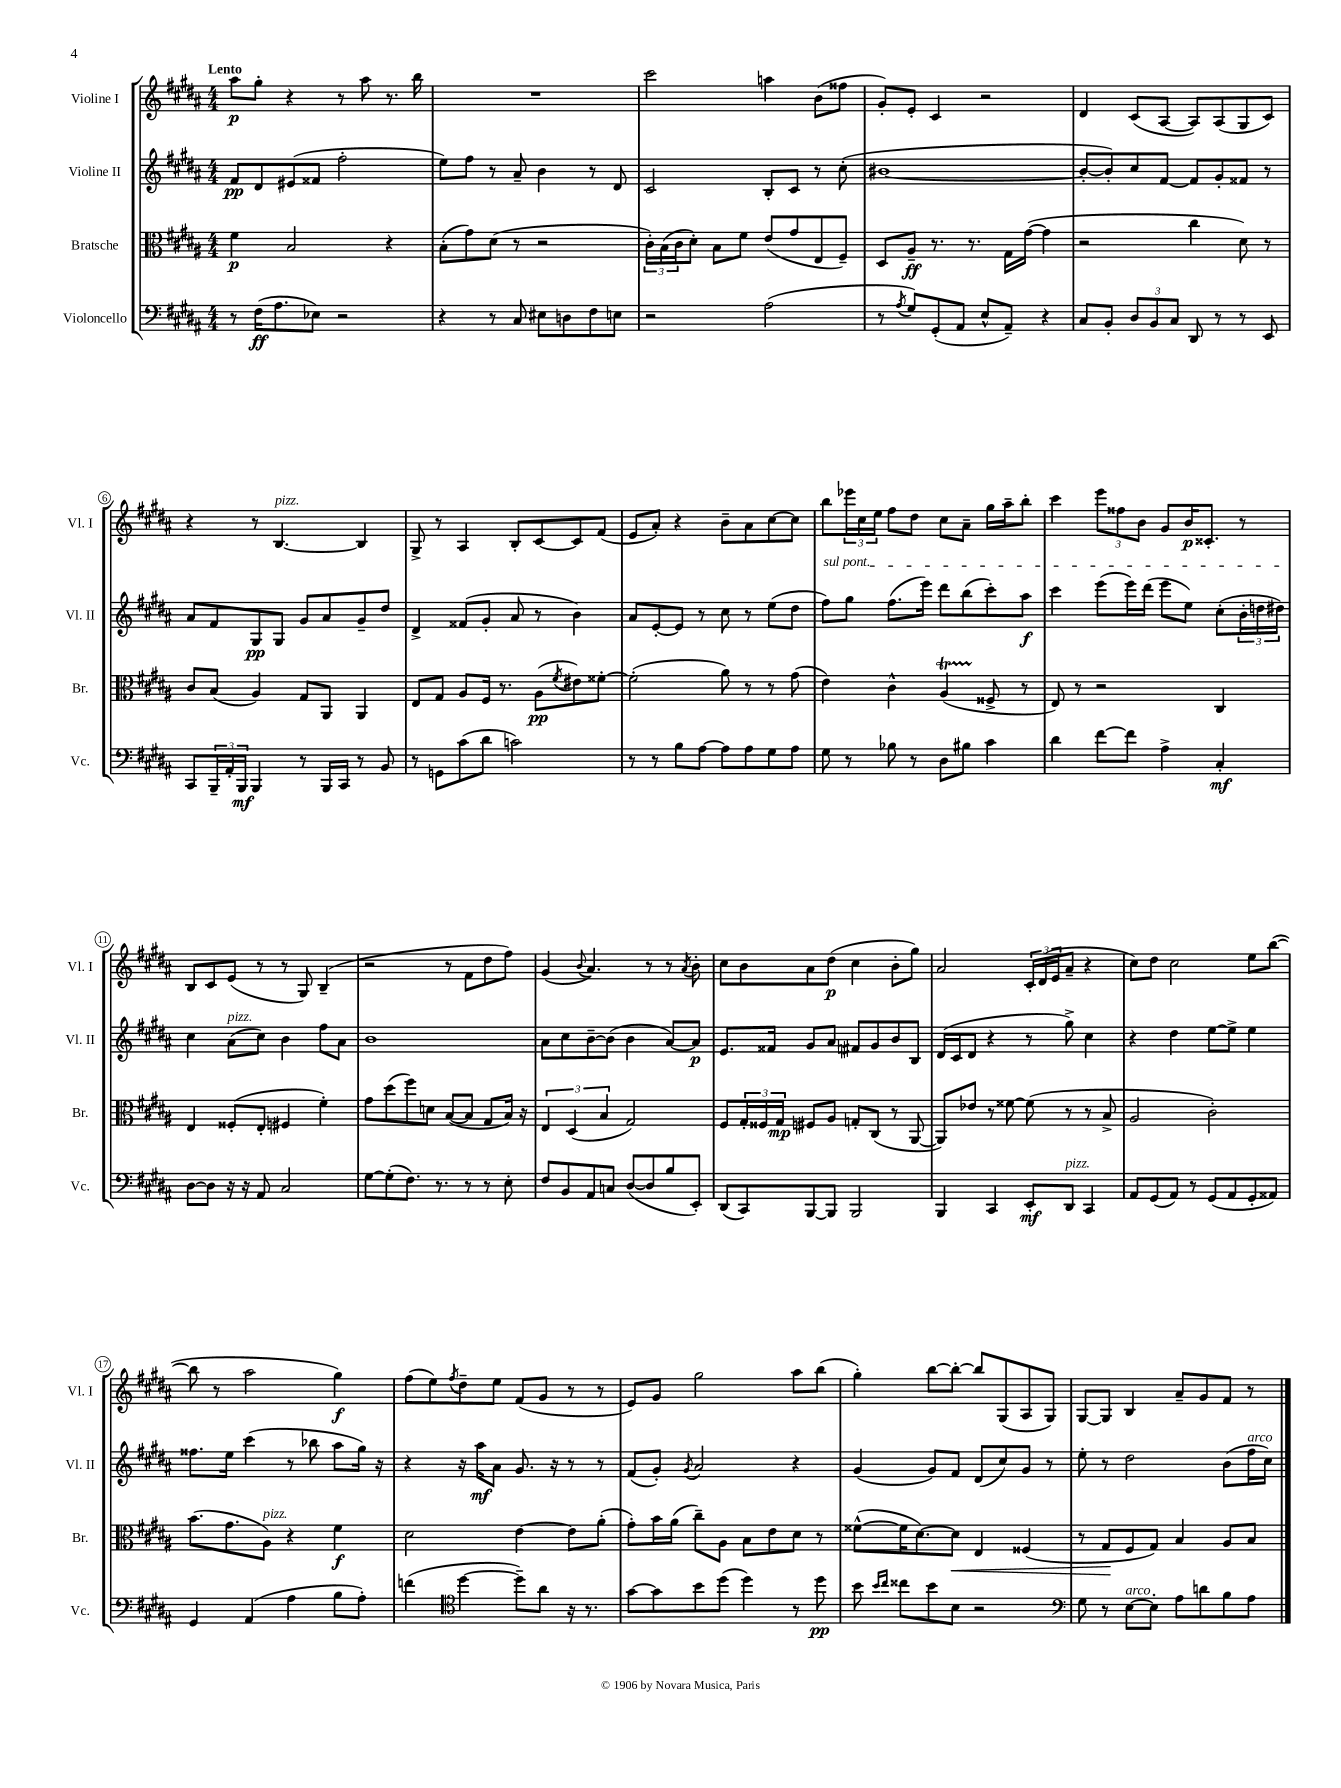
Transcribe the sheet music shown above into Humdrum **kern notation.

**kern	**kern	**kern	**kern
*staff4	*staff3	*staff2	*staff1
*clefF4	*clefC3	*clefG2	*clefG2
*k[f#c#g#d#a#]	*k[f#c#g#d#a#]	*k[f#c#g#d#a#]	*k[f#c#g#d#a#]
*M4/4	*M4/4	*M4/4	*M4/4
8r	4f#\	8f#/L	8aa#\L
(16F#\LK	.	8d#/	8gg#'\J
8.A#\	.	.	.
.	2B/	(8e#/	4r
8E-\J)	.	8f##/J	.
2r	.	2ff#'\	8r
.	.	.	8aa#\
.	4r	.	8.r
.	.	.	16bb\
=	=	=	=
4r	(8B'\L	8ee\L)	1r
.	8g#\)	8ff#\J	.
8r	(8d#\J	8r	.
8C#/	8r	8a#~/	.
8E#\L	2r	4b\	.
8D\	.	.	.
8F#\	.	8r	.
8E\J	.	8d#/	.
=	=	=	=
2r	24c#'\LL)	2c#/	2ccc#\
.	(24B\	.	.
.	24c#\J	.	.
.	8d#'\J)	.	.
.	8B\L	.	.
.	8f#\J	.	.
(2A#\	(8e/L	8B'/L	4aa\
.	8g#/	8c#/J	.
.	8E/	8r	(8b\L
.	8F#~/J)	(8cc#'\	8ff##\J
=	=	=	=
8r	8D#/L	[1b#	8g#'/L)
8qA#/	.	.	.
8G#/L)	8A#~/J	.	8e'/J
(8GG#'/	8.r	.	4c#/
8AA#/J	.	.	.
.	8.r	.	.
8E^^/L	.	.	2r
8AA#~/J)	16G#\LL	.	.
.	([16g#\JJ	.	.
4r	4g#\]	.	.
=	=	=	=
8C#/L	2r	8b#'/_L	4d#/
8BB'/J	.	8b#'/])	.
12D#/L	.	8cc#/	(8c#/L
12BB/	.	.	.
.	.	[8f#/J	[8A#/J
12C#/J	.	.	.
8DD#/	4cc#\	8f#/]L	8A#/]L)
8r	.	8g#'/	(8A#/
8r	8d#\)	8f##/J	8G#/
8EE/	8r	8r	8c#/J)
=	=	=	=
8CC#/L	8c#/L	8a#/L	4r
24BBB~/L	(8B/J	8f#/	.
24AA#'/	.	.	.
24BBB/JJ	.	.	.
4BBB/	4A#/)	8G#/	8r
.	.	8G#/J	[4.B/
8r	8G#/L	8g#/L	.
16BBB/LL	8AA#/J	8a#/	.
16CC#/JJ	.	.	.
8r	4AA#/	8g#~/	4B/]
8BB/	.	8dd#/J	.
=	=	=	=
8r	8E/L	4d#^/	8G#^/
8GG\L	8G#/J	.	8r
(8c#\	8A#/L	(8f##/L	4A#/
8d#\J	16F#/Jk	8g#'/J	.
.	8.r	.	.
2c\)	.	8a#/	8B'/L
.	(8A#\L	8r	[8c#/
.	8qf#/	.	.
.	8e#\)	4b\)	8c#/]
.	[8f##'\J	.	(8f#/J
=	=	=	=
8r	(2f##'\]	8a#/L	8e/L
8r	.	[8e'/	8a#'/J)
8B\L	.	8e/]J	4r
[8A#\J	.	8r	.
8A#\]L	8a#\)	8cc#\	8b~\L
8A#\	8r	8r	8a#\
8G#\	8r	(8ee\L	[8cc#\
8A#\J	(8g#\	8dd#\J	8cc#\]J
=	=	=	=
8G#\	4e\)	8ff#\L)	8bb\L
8r	.	8gg#\J	24eee-\L
.	.	.	24cc#\
.	.	.	24ee\JJ
8B-\	4c#^^\	(8.ff#\L	8ff#\L
8r	.	.	8dd#\J
.	.	16eee\Jk)	.
8D#\L	(4A#/	8ddd#\L	8cc#\L
8B#\J	.	(8bb\	8a#~\J
4c#\	8F##^/	8ccc#'\)	16gg#\LL
.	.	.	16aa#~\J
.	8r	8aa#\J	8bb'\J
=	=	=	=
4d#\	8E/)	4ccc#\	4ccc#\
.	8r	.	.
[8f#\L	2r	(8eee\L	12eee\L
.	.	.	12ff##\
8f#\]J	.	16eee\L)	.
.	.	.	12b\J
.	.	(16ddd#\JJ	.
4A#^\	.	8eee\L	8g#/L
.	.	8ee\J)	16b/K
.	.	.	8.c##'/J
4C#'/	4C#/	(8cc#'\L	.
.	.	24b'\L	8r
.	.	24dd\	.
.	.	24dd#\JJ)	.
=	=	=	=
[8D#\L	4E/	4cc#\	8B/L
8D#\]J	.	.	8c#/
16r	(8F##'/L	(8a#\L	(8e/J
16r	.	.	.
8AA#/	8E'/J	8cc#\J)	8r
2C#/	4F#/	4b\	8r
.	.	.	8G#/)
.	4f#'\)	8ff#\L	(4B~/
.	.	8a#\J	.
=	=	=	=
[8G#\L	8g#\L	1b	2r
(8G#'\]	(8dd#\	.	.
8.F#\J)	8ff#\)	.	.
.	8d\J	.	.
8.r	.	.	.
.	([8B/L	.	8r
8r	8B/]J	.	8f#\L
8r	8G#/L	.	8dd#\
8E'\	16B/Jk)	.	8ff#\J)
.	16r	.	.
=	=	=	=
8F#/L	6E/	8a#\L	(4g#/
8BB/	.	8cc#\	.
.	(6D#/	.	.
.	.	.	8qqb/
8AA#/	.	[8b~\	4.a#/)
.	6B/	.	.
8C/J	.	(8b\]J	.
([8D#/L	2G#/)	4b\	.
8D#/]	.	.	8r
8B/	.	[8a#/L)	8r
.	.	.	8qa#/
8EE'/J)	.	8a#/]J	8b'\
=	=	=	=
(8DD#/L	8F#/L	8.e/L	8cc#\L
8CC#/)	24G#'/L	.	8b\
.	24F##/	.	.
.	.	16f##/Jk	.
.	24G#/JJ	.	.
[8BBB/	8F#/L	8g#/L	8a#\
8BBB/]J	8A#/J	8a#/J	(8dd#\J
2BBB/	8G'/L	8f#/L	4cc#\
.	(8C#/J	8g#/	.
.	8r	8b/	8b'\L
.	[8AA#/	8B/J	8gg#\J)
=	=	=	=
4BBB/	8AA#/]L)	(16d#/LL	2a#/
.	.	16c#/J	.
.	8e-/J	8d#/J	.
4CC#/	8r	4r	.
.	[8f##\	.	.
8EE'/L	(8f##\]	8r	24c#'/LL
.	.	.	(24d#/
.	.	.	24e/J
8DD#/J	8r	8gg#^\)	8a#~/J
4CC#/	8r	4cc#\	4r
.	8B^/	.	.
=	=	=	=
8AA#/L	2A#/	4r	8cc#\L)
(8GG#/	.	.	8dd#\J
8AA#/J)	.	4dd#\	2cc#\
8r	.	.	.
(8GG#/L	2c#'\)	[8ee\L	.
8AA#/	.	8ee^\]J	.
8GG#'/	.	4ee\	8ee\L
8AA##/J)	.	.	([8bb\J
=	=	=	=
4GG#/	(8.b\L	8.ff##\L	8bb\]
.	.	.	8r
.	8.g#\	16ee\Jk	.
(4AA#/	.	(4ccc#\	2aa#\
.	8A#\J)	.	.
4A#\	4r	8r	.
.	.	8bb-\	.
8B\L	4f#\	8aa#\L	4gg#\)
8A#'\J)	.	16gg#\Jk)	.
.	.	16r	.
=	=	=	=
(4f\	2d#\	4r	(8ff#\L
.	.	.	8ee\)
*clefC4	*	*	*
.	.	.	8qff#/
[4dd#\	.	16r	8dd#~\
.	.	16aa#\LK	.
.	.	8a#\J	8ee\J
8dd#~\]L)	[4e\	8.g#/	(8f#/L
8a#\J	.	.	8g#/J
.	.	16r	.
16r	8e\]L	8r	8r
8.r	.	.	.
.	(8a#'\J	8r	8r
=	=	=	=
[8g#\L	8g#'\L)	(8f#/L	8e/L)
8g#\]	16b\L	8g#'/J)	8g#/J
.	(16a#\JJ	.	.
.	.	8qg#/	.
8b\	8cc#~\L)	2a#/	2gg#\
(8dd#\J	8A#\J	.	.
4dd#\)	8B\L	.	.
.	8e\	.	.
8r	8d#\J	4r	8aa#\L
8dd#\	8r	.	(8bb\J
=	=	=	=
8b\	([8f##^^\L	(4g#/	4gg#'\)
16qqb/LL	.	.	.
16qqcc#/JJ	.	.	.
8cc##\L	16f##\]K	.	.
.	[8.d#\)	.	.
8b\	.	8g#/L)	[8bb\L
8B\J	8d#\]J	8f#/J	8bb'\_J
2r	4E/	(8d#/L	8bb/]L
.	.	8cc#/)	(8G#/
.	(4F##/	8g#/J	8A#/
.	.	8r	8G#/J)
=	=	=	=
*clefF4	*	*	*
8G#\	8r	8ee'\	[8G#/L
8r	8G#/L	8r	8G#/]J
[8E\L	8F#/	2dd#\	4B/
8E'\]J	8G#/J)	.	.
8A#\L	4B/	.	8a#~/L
8d\	.	.	8g#/
8B\	8A#/L	(8b\L	8f#/J
8A#\J	8B/J	16ff#\L	8r
.	.	16cc#\JJ)	.
==	==	==	==
*-	*-	*-	*-
